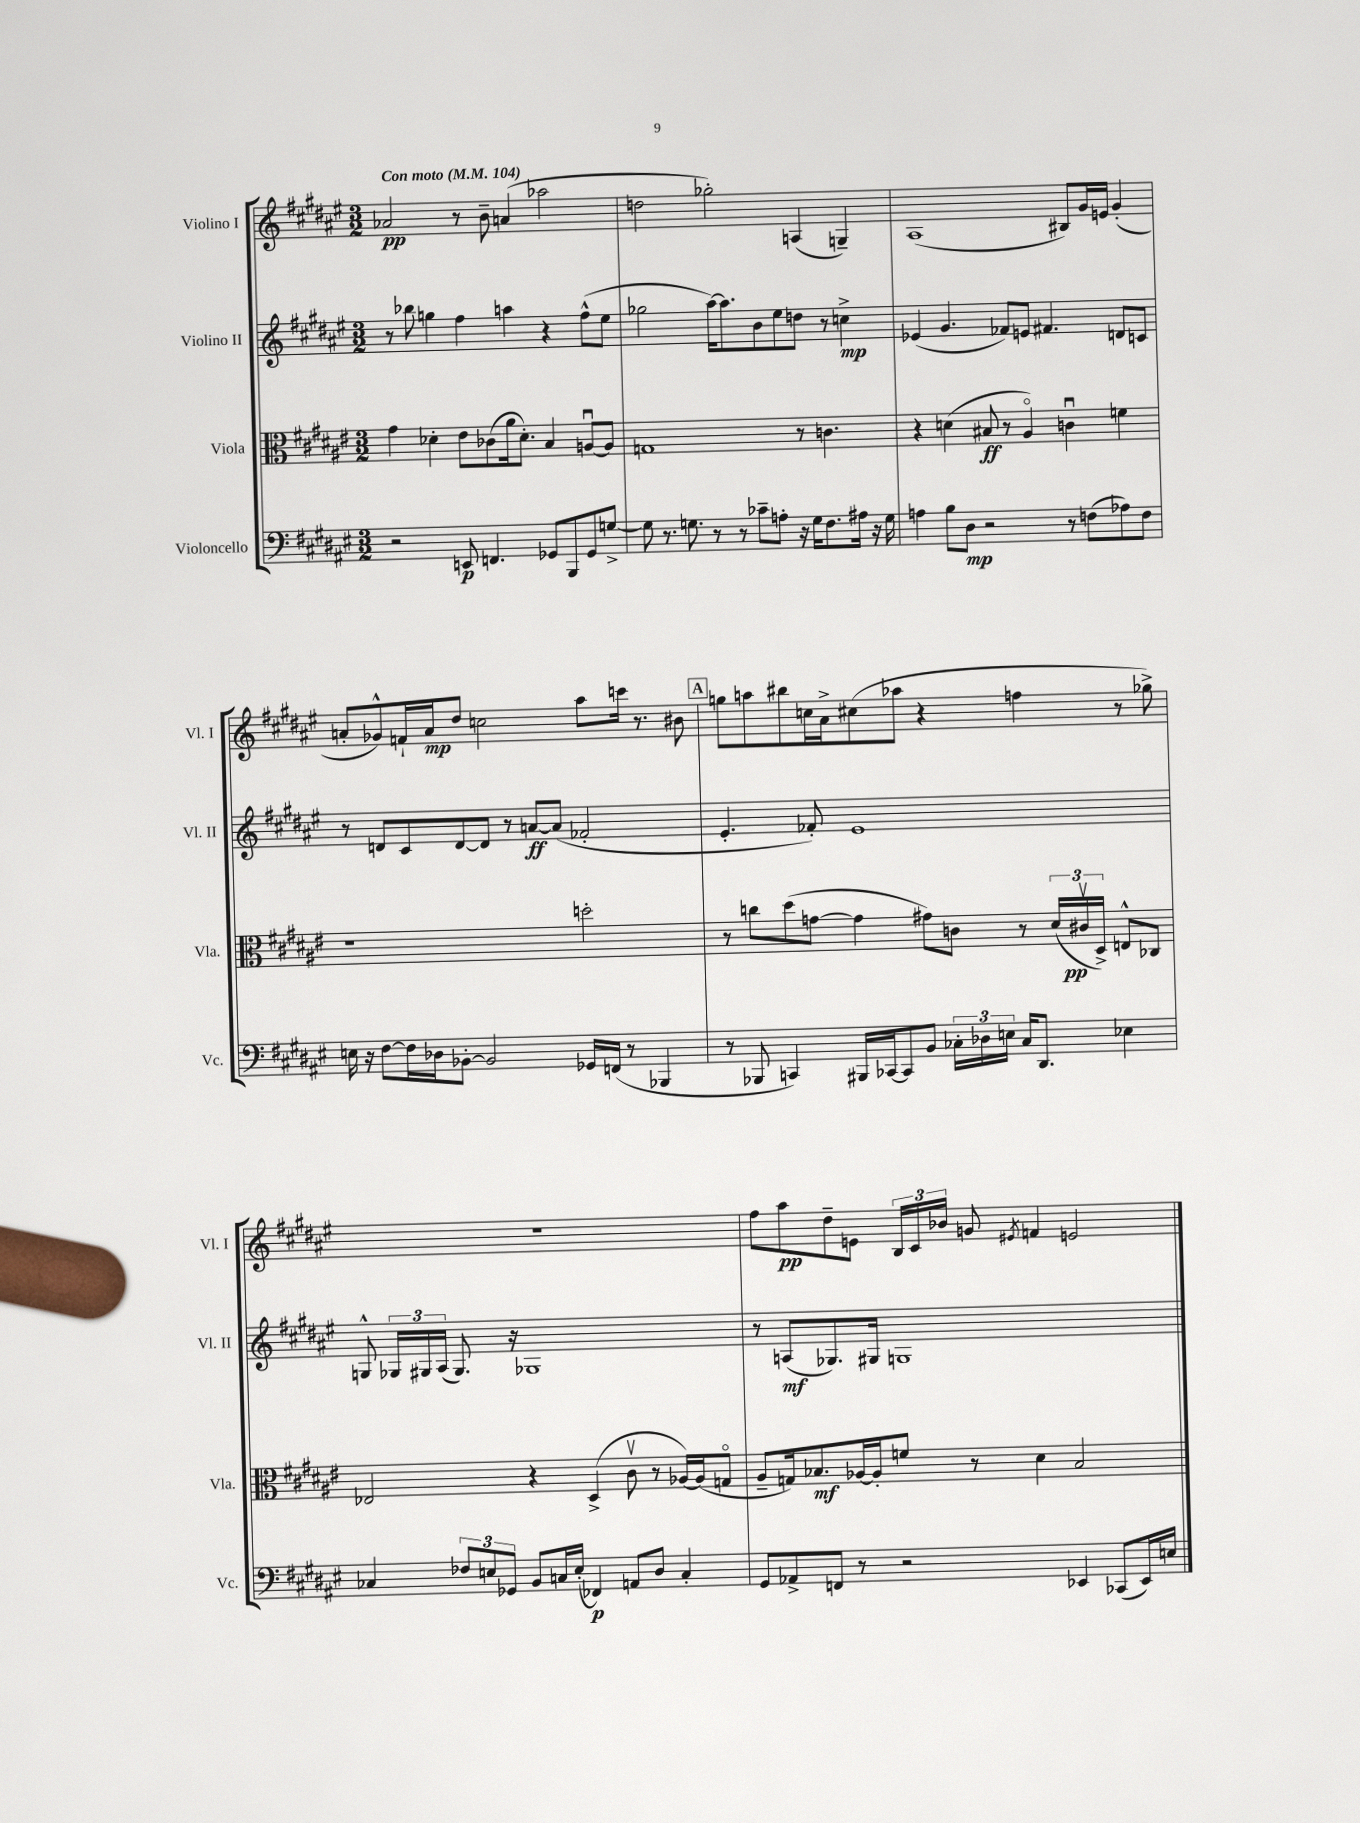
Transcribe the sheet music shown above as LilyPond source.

<<
\new StaffGroup <<
\new Staff = "s0" \with { instrumentName = "Violino I" shortInstrumentName = "Vl. I" } {
    \clef treble \key fis \major \numericTimeSignature \time 3/2 \tempo "Con moto" 4 = 104
    \autoBeamOff aes'2\pp r8 b'8-- a'4( aes''2 |
    d''2 ges''2-.) a4( g4--) |
    ais1( bis8[) gis'16 e'16] gis'4-.( |
    a'8[-. ges'8-^) f'16-! a'16\mp dis''8] c''2 ais''8[ c'''16] r8. bis'8 |
    \mark \markup { \box "A" } g''8[ a''8 bis''8 c''16 ais'16-> cis''8( aes''8] r4 f''4 r8 ges''8->) |
    R1. |
    fis''8[ ais''8\pp dis''8-- e'8] \tuplet 3/2 { b16[ cis'16 bes'16] } g'8 \acciaccatura { eis'8 } f'4 e'2 \bar "|." |
}
\new Staff = "s1" \with { instrumentName = "Violino II" shortInstrumentName = "Vl. II" } {
    \clef treble \key fis \major \numericTimeSignature \time 3/2
    \autoBeamOff r8 bes''8 g''4 fis''4 a''4 r4 fis''8[-^( eis''8] |
    ges''2 ais''16[~) ais''8. b'8 eis''8 d''8] r8 c''4->\mp |
    ees'4( gis'4. fes'8[) e'8] fis'4. d'8[ c'8] |
    r8 d'8[ cis'8 d'8~ d'8] r8 a'8[~\ff a'8]( fes'2-. |
    \mark \markup { \box "A" } eis'4.-. fes'8-.) eis'1 |
    g8-^ \tuplet 3/2 { ges16[ gis16 ais16]( } gis8.) r16 ges1 |
    r8 a8[\mf( ges8.) gis16] g1 \bar "|." |
}
\new Staff = "s2" \with { instrumentName = "Viola" shortInstrumentName = "Vla." } {
    \clef alto \key fis \major \numericTimeSignature \time 3/2
    \autoBeamOff gis'4 des'4-. eis'8[ ces'8( ais'16 des'8.]-.) b4 a8[~\downbow a8] |
    g1 r8 c'4. |
    r4 d'4( bis8\ff r8 ais4\flageolet) c'4\downbow f'4 |
    r1 d''2-. |
    \mark \markup { \box "A" } r8 c''8[ dis''8( g'8]~ g'4 gis'8[) c'8] r8 \tuplet 3/2 { dis'16[( cis'16\upbow\pp dis16]->) } e8[-^ ces8] |
    ees2 r4 dis4->( cis'8\upbow r8 aes16[~) aes16( g8]\flageolet |
    ais8[-- g16) bes8.\mf aes16~ aes16-. f'8] r8 dis'4 bes2 \bar "|." |
}
\new Staff = "s3" \with { instrumentName = "Violoncello" shortInstrumentName = "Vc." } {
    \clef bass \key fis \major \numericTimeSignature \time 3/2
    \autoBeamOff r2 e,8\p f,4. ges,8[ b,,8 ges,8 g8]~-> |
    g8 r8. g8. r8 r8 ces'8[-- a8]-. r16 g16[ fis8. ais16] r16 g16 |
    a4 b8[ dis8]\mp r2 r8 f8[( aes8) f8] |
    e16 r16 fis8[~ fis16 des16 bes,8]~-. bes,2 ges,16[ f,16]( r8 bes,,4 |
    \mark \markup { \box "A" } r8 bes,,8 c,4) bis,,16[ ces,16~ ces,8 b,8] \tuplet 3/2 { ces16[-. des16 e16] } ces16[ dis,8.] ees4 |
    ces4 \tuplet 3/2 { fes8[ e8 ges,8] } b,8[ c16 e16]-.( fes,4\p) a,8[ dis8] c4-. |
    gis,8[ aes,8-> f,8] r8 r2 ees,4 ces,8[( ees,16) e16] \bar "|." |
}
>>
>>
\layout { \context { \Score \remove "Bar_number_engraver" } }
